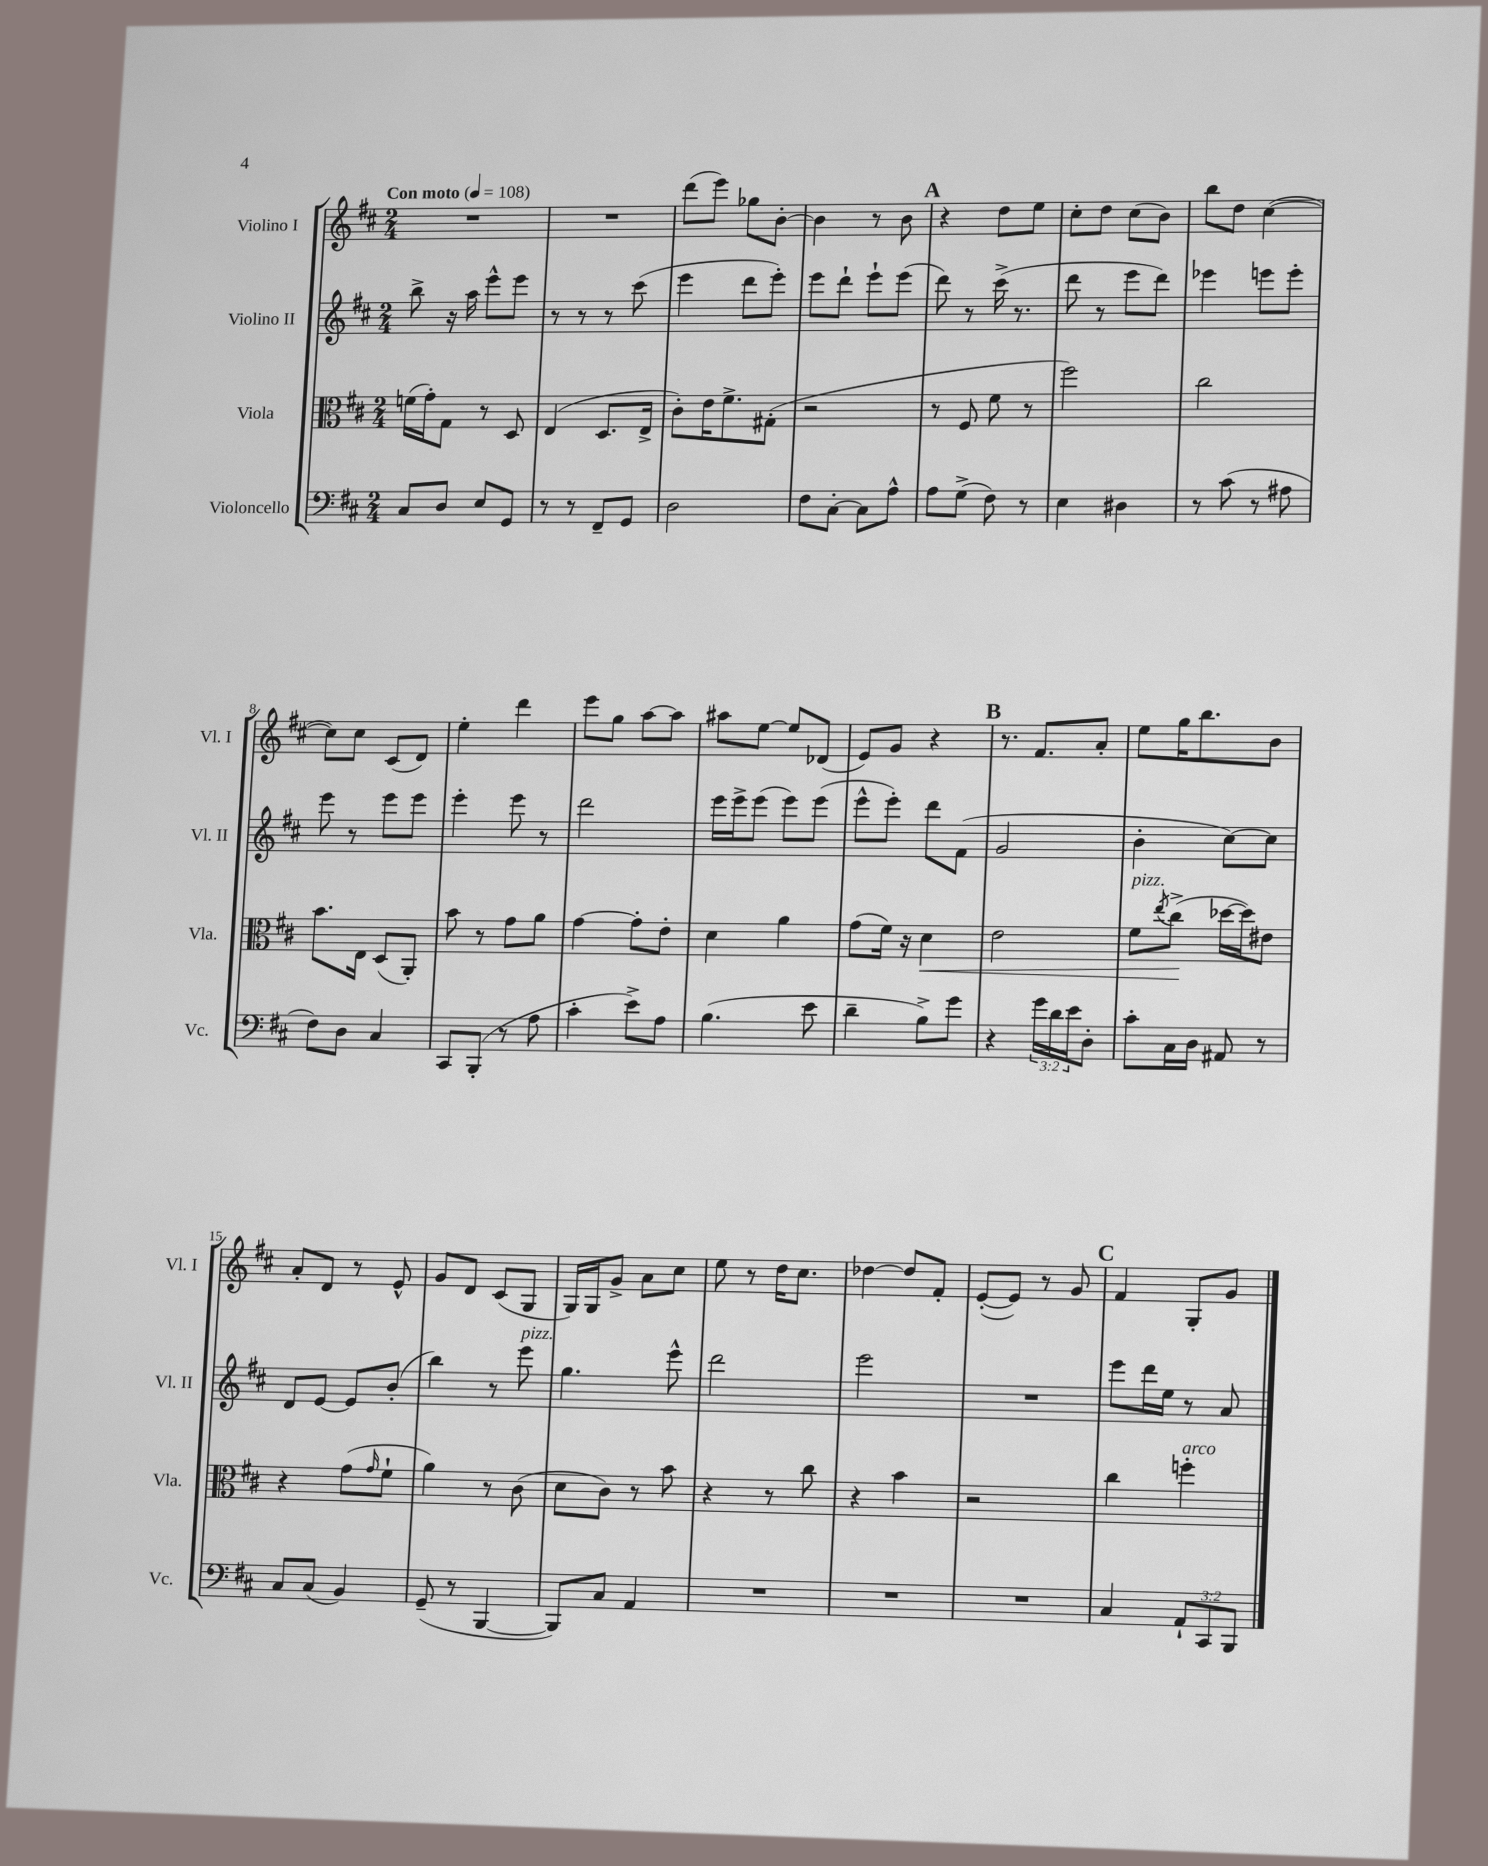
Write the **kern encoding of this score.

**kern	**kern	**dynam	**kern	**kern
*part4	*part3	*part3	*part2	*part1
*staff4	*staff3	*staff3	*staff2	*staff1
*I"Violoncello	*I"Viola	*	*I"Violino II	*I"Violino I
*I'Vc.	*I'Vla.	*	*I'Vl. II	*I'Vl. I
*clefF4	*clefC3	*	*clefG2	*clefG2
*k[f#c#]	*k[f#c#]	*	*k[f#c#]	*k[f#c#]
*M2/4	*M2/4	*	*M2/4	*M2/4
*MM108	*MM108	*	*MM108	*MM108
=1	=1	=1	=1	=1
!	!	!	!	!LO:TX:a:B:t=Con moto
8C#/L	(16fn\LL	.	8bb^\	2r
.	16g'\J)	.	.	.
8D/J	8G\J	.	16r	.
.	.	.	16aa\	.
8E/L	8r	.	8eee^^\L	.
8GG/J	8D/	.	8eee\J	.
=2	=2	=2	=2	=2
8r	(4E/	.	8r	2r
8r	.	.	8r	.
8FF#~/L	8.D/L	.	8r	.
8GG/J	.	.	(8ccc#\	.
.	16E^/Jk	.	.	.
=3	=3	=3	=3	=3
2D\	8c#'\L)	.	4eee\	(8ddd\L
.	16e\K	.	.	8eee\J)
.	8.f#^\	.	.	.
.	.	.	8ddd\L	8gg-X\L
.	(8G#X'\J	.	8eee'\J)	[8b'\J
=4	=4	=4	=4	=4
8F#\L	2r	.	8eee\L	4b\]
[8C#'\J	.	.	8ddd`\J	.
8C#\L]	.	.	8eee`\L	8r
8A^^\J	.	.	(8eee\J	8b\
!!LO:REH:place=s1:t=A
=5	=5	=5	=5	=5
8A\L	8r	.	8ddd\)	4r
(8G^\J	8F#/	.	8r	.
8F#\)	8f#\	.	(16ccc#^\	8dd\L
.	.	.	8.r	.
8r	8r	.	.	8ee\J
=6	=6	=6	=6	=6
4E\	2ff#\)	.	8ddd\	8cc#'\L
.	.	.	8r	8dd\J
4D#X\	.	.	8eee\L	(8cc#\L
.	.	.	8ddd\J)	8b\J)
=7	=7	=7	=7	=7
8r	2cc#\	.	4eee-X\	8bb\L
(8c#\	.	.	.	8dd\J
8r	.	.	8eeen\L	([4cc#\
8A#X\	.	.	8eee'\J	.
!!LO:LB:g=z
=8	=8	=8	=8	=8
8F#\L)	8.b\L	.	8eee\	8cc#\L])
8D\J	.	.	8r	8cc#\J
.	16E\Jk	.	.	.
4C#/	(8D/L	.	8eee\L	(8c#/L
.	8AA'/J)	.	8eee\J	8d/J)
=9	=9	=9	=9	=9
8CC#/L	8b\	.	4eee'\	4ee'\
(8BBB'/J	8r	.	.	.
8r	8g\L	.	8eee\	4ddd\
8A\	8a\J	.	8r	.
=10	=10	=10	=10	=10
4c#'\	[4g\	.	2ddd\	8eee\L
.	.	.	.	8gg\J
8e^\L)	8g'\L]	.	.	[8aa\L
8A\J	8e'\J	.	.	8aa\J]
=11	=11	=11	=11	=11
(4.B\	4d\	.	16eee\LL	8aa#X\L
.	.	.	16eee^\J	.
.	.	.	(8eee\J	[8ee\J
.	4a\	.	8eee\L)	8ee/L]
8e\	.	.	(8eee\J	(8d-X/J
=12	=12	=12	=12	=12
4d~\	(8g\L	.	8eee^^\L	8e/L)
.	16f#\Jk)	.	8eee'\J)	8g/J
.	16r	.	.	.
!	!	!LO:HP:b	!	!
8B^\L)	4d\	<	8ddd\L	4r
8g\J	.	.	(8f#\J	.
!!LO:REH:place=s1:t=B
=13	=13	=13	=13	=13
4r	2e\	.	2g/	8.r
.	.	.	.	8.f#/L
24g\LL	.	.	.	.
24d\	.	.	.	.
24e\J	.	.	.	.
8D'\J	.	.	.	8a'/J
=14	=14	=14	=14	=14
!	!LO:TX:a:i:t=pizz.	!	!	!
8c#'\L	8f#\L	.	4b'\	8ee\L
.	8qee/	.	.	.
16C#\L	(8cc#^\J	.	.	16gg\K
16D\JJ	.	.	.	8.bb\
8AA#X/	[16dd-X\LL	[	[8cc#\L)	.
.	16dd-\J])	.	.	.
8r	8e#X\J	.	8cc#\J]	8b\J
!!LO:LB:g=z
=15	=15	=15	=15	=15
8C#/L	4r	.	8d/L	8a'/L
(8C#/J	.	.	[8e/J	8d/J
4BB/)	(8g\L	.	8e/L]	8r
.	16qqg/	.	.	.
.	8f#`\J	.	(8b'/J	8e^^/
=16	=16	=16	=16	=16
(8GG~/	4a\)	.	4bb\)	8g/L
8r	.	.	.	8d/J
[4BBB/	8r	.	8r	(8c#/L
!	!	!	!LO:TX:a:i:t=pizz.	!
.	(8c#\	.	8eee\	8G/J
=17	=17	=17	=17	=17
8BBB/L])	8d\L	.	4.gg\	16G/LL)
.	.	.	.	16G/J
8C#/J	8c#\J)	.	.	8g^/J
4AA/	8r	.	.	8a\L
.	8b\	.	8eee^^\	8cc#\J
=18	=18	=18	=18	=18
2r	4r	.	2ddd\	8ee\
.	.	.	.	8r
.	8r	.	.	16dd\KL
.	.	.	.	8.cc#\J
.	8cc#\	.	.	.
=19	=19	=19	=19	=19
2r	4r	.	2eee\	[4dd-X\
.	4b\	.	.	8dd-/L]
.	.	.	.	8f#'/J
=20	=20	=20	=20	=20
2r	2r	.	2r	([8e'/L
.	.	.	.	8e/J])
.	.	.	.	8r
.	.	.	.	8g/
!!LO:REH:place=s1:t=C
=21	=21	=21	=21	=21
4C#/	4cc#\	.	8eee\L	4f#/
.	.	.	16ddd\L	.
.	.	.	16ee\JJ	.
!	!LO:TX:a:i:t=arco	!	!	!
12AA`/L	4ffn'\	.	8r	8G'/L
12CC#/	.	.	.	.
.	.	.	8a/	8g/J
12BBB/J	.	.	.	.
==	==	==	==	==
*-	*-	*-	*-	*-
